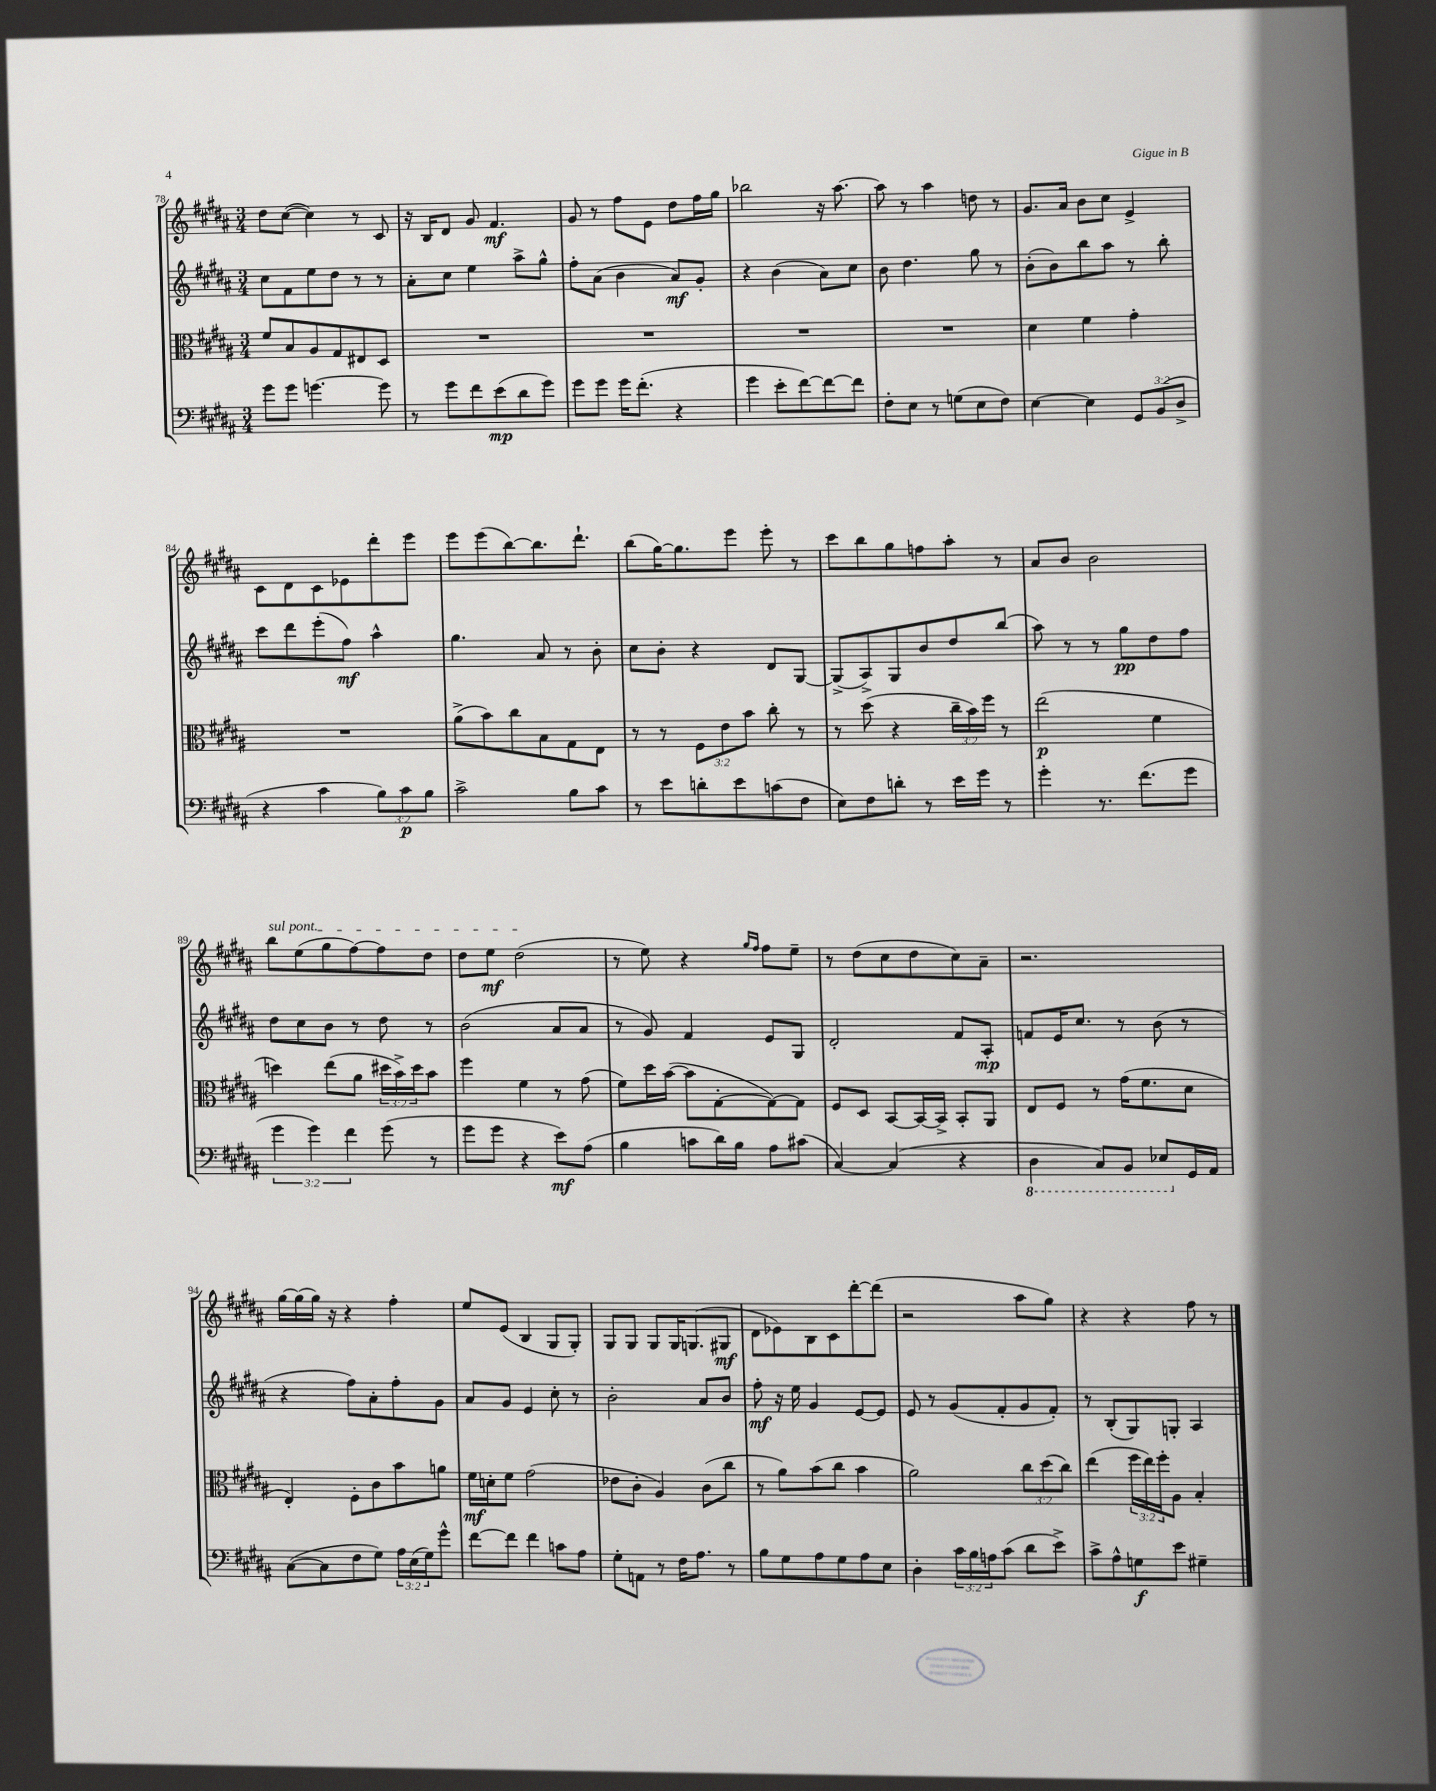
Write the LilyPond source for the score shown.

<<
\new StaffGroup <<
\new Staff = "s0" {
    \clef treble \key b \major \numericTimeSignature \time 3/4
    dis''8 cis''8~( cis''4) r8 cis'8 |
    r16 b16 dis'8 gis'8 fis'4.\mf |
    gis'8 r8 fis''8 e'8 dis''8 fis''16 gis''16 |
    bes''2 r16 ais''8.~ |
    ais''8 r8 ais''4 d''8 r8 |
    gis'8. ais'16 b'8 cis''8 e'4-> |
    cis'8 dis'8 cis'8 ees'8 dis'''8-. e'''8 |
    e'''8 e'''8( b''8~) b''8. dis'''8.-! |
    b''8( gis''16~) gis''8. e'''8 e'''8-. r8 |
    cis'''8 b''8 gis''8 f''8 ais''8-. r8 |
    ais'8 b'8 b'2 |
    \once \override TextSpanner.bound-details.left.text = \markup { \italic "sul pont." } b''8\startTextSpan e''8( gis''8 fis''8~) fis''8 dis''8 |
    dis''8 e''8\mf dis''2\stopTextSpan( |
    r8 e''8) r4 \grace { gis''16 fis''16 } fis''8 e''8-- |
    r8 dis''8( cis''8 dis''8 cis''8) ais'8-- |
    r2. |
    gis''16~ gis''16( gis''16) r16 r4 fis''4-. |
    e''8 e'8( b4 gis8 gis8-.) |
    gis8 gis8 gis8 gis16 g8.( gis8\mf |
    dis'8 ees'8) b8 cis'8 dis'''8~-. dis'''8( |
    r2 ais''8 gis''8) |
    r4 r4 fis''8 r8 \bar "|." |
}
\new Staff = "s1" {
    \clef treble \key b \major \numericTimeSignature \time 3/4
    cis''8 fis'8 e''8 dis''8 r8 r8 |
    ais'8-. cis''8 e''4 ais''8-> gis''8-^ |
    fis''8-. ais'8( b'4 ais'8\mf) gis'8-. |
    r4 b'4( ais'8) cis''8 |
    b'8 dis''4. gis''8 r8 |
    b'8-.( b'8) b''8 ais''8 r8 b''8-. |
    cis'''8 dis'''8 e'''8-.( fis''8\mf) ais''4-^ |
    gis''4. ais'8 r8 b'8-. |
    cis''8 b'8-. r4 dis'8 gis8~ |
    gis8->( ais8->) gis8 b'8 dis''8 b''8( |
    ais''8) r8 r8 gis''8\pp dis''8 fis''8 |
    dis''8 cis''8 b'8 r8 dis''8 r8 |
    b'2( ais'8 ais'8 |
    r8 gis'8) fis'4 e'8 gis8 |
    dis'2-. fis'8 ais8-.\mp |
    f'8 e'16 cis''8. r8 b'8( r8 |
    r4 fis''8) ais'8-. fis''8-. gis'8 |
    ais'8 gis'8 e'4 cis''8-. r8 |
    b'2-. ais'8 b'8 |
    fis''8-.\mf r16 e''16 gis'4 e'8~ e'8 |
    e'8 r8 gis'8( fis'8-. gis'8 fis'8-.) |
    r8 b8-.( gis8) g8-. ais4 \bar "|." |
}
\new Staff = "s2" {
    \clef alto \key b \major \numericTimeSignature \time 3/4 \override Staff.TupletNumber.text = #tuplet-number::calc-fraction-text
    fis'8 b8 ais8 gis8 eis8 dis8 |
    R2. |
    R2. |
    R2. |
    R2. |
    dis'4 fis'4 gis'4-. |
    R2. |
    ais'8->( b'8) cis''8 b8 gis8 e8 |
    r8 r8 \tuplet 3/2 { fis8 e'8 b'8 } cis''8-. r8 |
    r8 dis''8( r4 \tuplet 3/2 { cis''16-- b'16) fis''16 } r8 |
    e''2\p( fis'4 |
    d''4) e''8( ais'8 \tuplet 3/2 { dis''16 b'16->) dis''16 } b'8 |
    fis''4 fis'4 r8 gis'8( |
    fis'8) dis''16 b'16~( b'8 gis8~-. gis8~) gis8 |
    fis8 dis8 b,8~ b,16~ b,16-> b,8-. ais,8 |
    e8 fis8 r8 gis'16( fis'8. dis'8 |
    e4-.) fis8-. cis'8 b'8 a'8 |
    fis'16\mf d'16-. fis'8 gis'2( |
    ees'8 cis'8-. ais4) cis'8( cis''8 |
    r8 ais'8) b'8( cis''8 b'4 |
    ais'2) \tuplet 3/2 { cis''8 dis''8( cis''8) } |
    e''4( \tuplet 3/2 { fis''16 e''16) fis''16-. } ais8 b4-. \bar "|." |
}
\new Staff = "s3" {
    \clef bass \key b \major \numericTimeSignature \time 3/4 \override Staff.TupletNumber.text = #tuplet-number::calc-fraction-text
    gis'8 gis'8 g'4.~ g'8 |
    r8 gis'8 fis'8 e'8\mp( dis'8 gis'8) |
    gis'8 gis'8 gis'16 fis'8.-.( r4 |
    gis'4 e'8-. fis'8~) fis'8~ fis'8 |
    fis8-. e8 r8 g8( e8 fis8) |
    e4~ e4 \tuplet 3/2 { gis,8 b,8( dis8-> } |
    r4 cis'4 \tuplet 3/2 { b8) cis'8\p b8 } |
    cis'2-> b8 cis'8 |
    r8 e'8 d'8-. e'8 c'8( fis8 |
    e8) fis8 d'8-. r8 e'16 gis'16 r8 |
    gis'4-. r8. fis'8.( gis'8 |
    \tuplet 3/2 { gis'4 gis'4) fis'4 } gis'8( r8 |
    gis'8 gis'8 r4 e'8\mf) ais8( |
    b4 c'8 dis'16) b16 ais8 cis'8( |
    cis4~) cis4( r4 |
    \ottava #-1 dis,4 cis,8) b,,8 ees,8 \ottava #0 gis,16 ais,16 |
    cis8~( cis8 fis8 gis8) \tuplet 3/2 { ais16 e16( gis16) } gis'8-^ |
    fis'8~ fis'8 fis'4 c'8 ais8 |
    gis8-. a,8 r8 fis16 ais8. r8 |
    b8 gis8 ais8 gis8 ais8 e8 |
    dis4-. \tuplet 3/2 { cis'16 b16 a16 } cis'8( dis'8 e'8->) |
    cis'8-> ais8-^ g8\f e'8 gis4-- \bar "|." |
}
>>
>>
\layout { \context { \Score currentBarNumber = #78 } }
